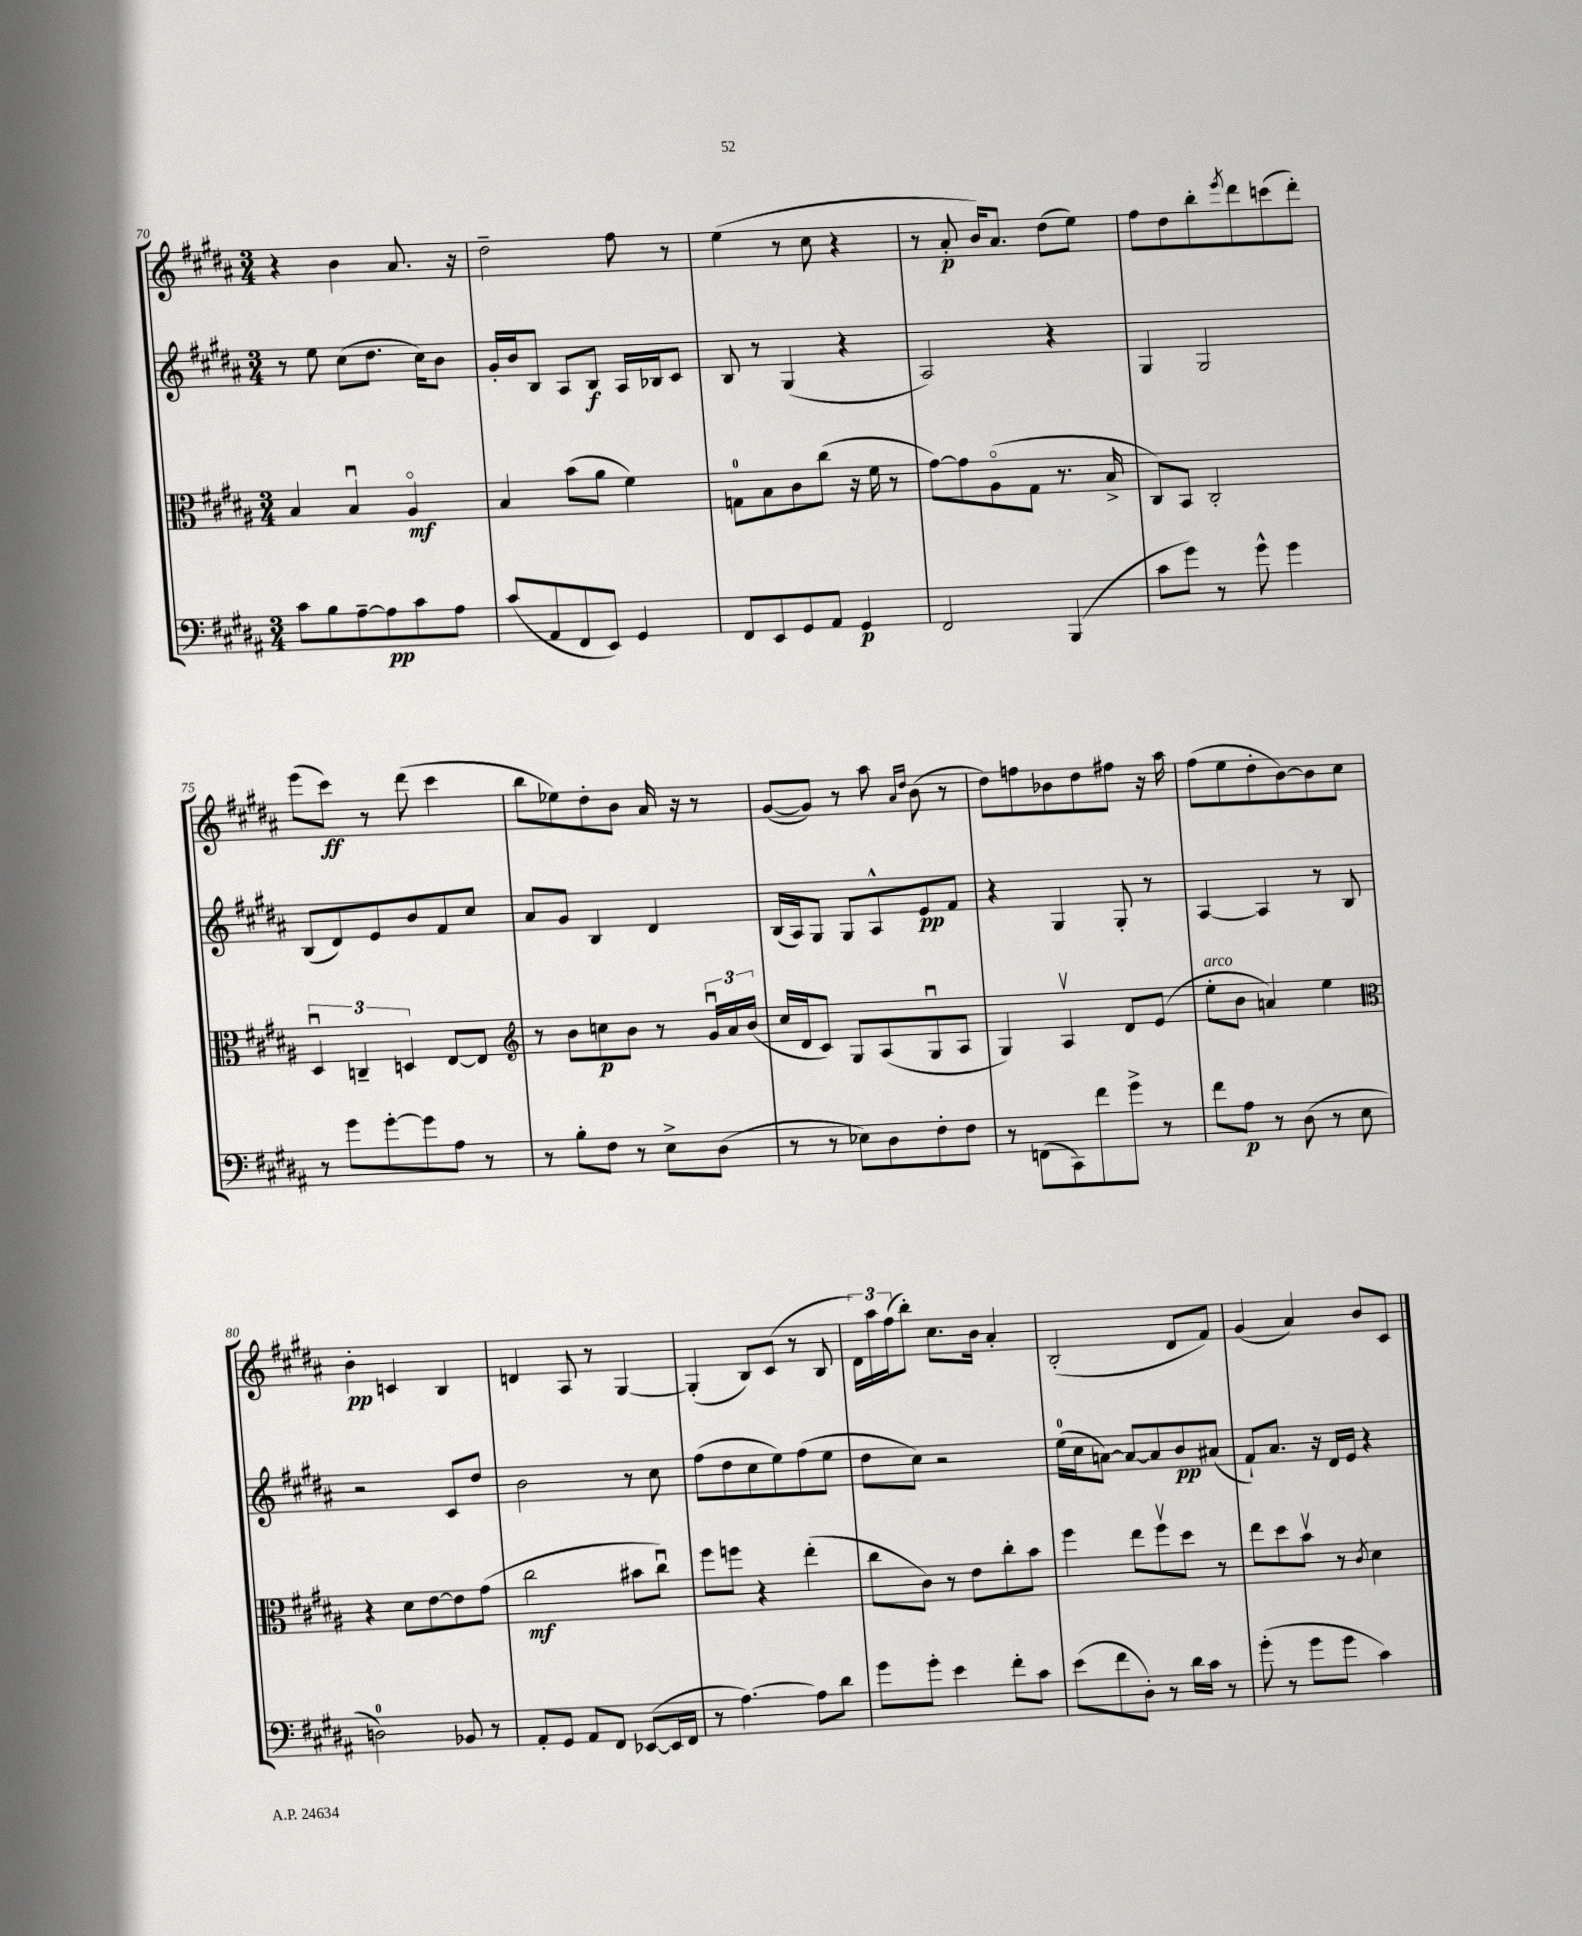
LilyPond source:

<<
\new StaffGroup <<
\new Staff = "s0" {
    \clef treble \key b \major \numericTimeSignature \time 3/4
    r4 b'4 ais'8. r16 |
    dis''2-- fis''8 r8 |
    e''4( r8 cis''8 r4 |
    r8 ais'8-.\p b'16) ais'8. dis''8( e''8) |
    fis''8 dis''8 b''8-. \acciaccatura { e'''8 } dis'''8 c'''8( dis'''8-.) |
    e'''8( cis'''8\ff) r8 dis'''8( cis'''4 |
    b''8 ees''8) dis''8-. b'8 ais'16 r16 r8 |
    gis'8~( gis'8) r8 ais''8 \grace { ais'16 dis''16 } b'8( r8 |
    dis''8) f''8 bes'8 dis''8 fis''8 r16 ais''16 |
    fis''8( e''8 dis''8-. b'8~) b'8 cis''8 |
    b'4-.\pp c'4 b4 |
    d'4 ais8 r8 gis4~ |
    gis4-.( b8) cis'8( r8 b8 |
    \tuplet 3/2 { dis'16) ais''16 fis''16( } b''8-.) cis''8. b'16 ais'4-. |
    b2-.( dis'8 fis'8) |
    gis'4( ais'4) b'8 cis'8 \bar "|." |
}
\new Staff = "s1" {
    \clef treble \key b \major \numericTimeSignature \time 3/4
    r8 e''8 cis''8( dis''8. cis''16) b'8 |
    gis'16-. b'16 b8 ais8 b8\f ais16 bes16 cis'8 |
    b8 r8 gis4( r4 |
    ais2) r4 |
    gis4 gis2 |
    b8( dis'8) e'8 b'8 fis'8 cis''8 |
    ais'8 gis'8 b4 dis'4 |
    b16( ais16) gis8 gis8 ais8-^ e'8\pp fis'8 |
    r4 gis4 gis8-. r8 |
    ais4~ ais4 r8 b8 |
    r2 cis'8 dis''8 |
    b'2 r8 cis''8 |
    fis''8( dis''8 cis''8 e''8) fis''8( e''8 |
    dis''8 cis''8) r2 |
    e''16-0( cis''16 a'8~) a'8~ a'8 b'8\pp ais'8( |
    fis'8-!) ais'8. r16 dis'16 e'16 r4 \bar "|." |
}
\new Staff = "s2" {
    \clef alto \key b \major \numericTimeSignature \time 3/4
    b4 b4\downbow ais4\flageolet\mf |
    b4 b'8( ais'8 fis'4) |
    g8-0 b8 cis'8 cis''8( r16 fis'16 r8 |
    gis'8~) gis'8 ais8\flageolet( gis8 r8. b16-> |
    cis8) b,8 cis2-. |
    \tuplet 3/2 { dis4\downbow c4-- d4 } e8~ e8 |
    \clef treble r8 b'8 c''8\p b'8 r8 \tuplet 3/2 { gis'16\downbow ais'16 b'16( } |
    cis''16 dis'16 cis'8) gis8 ais8( gis8\downbow ais8 |
    gis4) ais4\upbow dis'8 e'8( |
    e''8-.^\markup { \italic "arco" } b'8 a'4) e''4 |
    \clef alto r4 dis'8 e'8~ e'8 gis'8( |
    cis''2\mf bis'8 cis''8\downbow) |
    fis''8 f''8 r4 e''4-.( |
    cis''8 cis'8) r8 e'8 cis''8-. b'8 |
    fis''4 e''8 fis''8\upbow dis''8 r8 |
    e''8 dis''8 b'8\upbow r8 \acciaccatura { cis'8 } dis'4 \bar "|." |
}
\new Staff = "s3" {
    \clef bass \key b \major \numericTimeSignature \time 3/4
    cis'8 b8 ais8~-- ais8\pp cis'8 ais8 |
    cis'8( ais,8 fis,8 e,8) gis,4 |
    fis,8 e,8 gis,8 ais,8 gis,4\p |
    fis,2 b,,4( |
    cis'8 gis'8) r8 gis'8-^ gis'4 |
    r8 gis'8 gis'8~-. gis'8 ais8 r8 |
    r8 b8-. fis8 r8 e8-> dis8( |
    r8 r8 ees8) dis8 fis8-. fis8 |
    r8 f,8( cis,8) fis'8 gis'8-> r8 |
    fis'8 ais8\p r8 dis8( r8 e8 |
    d2-0) bes,8 r8 |
    ais,8-. gis,8 ais,8 fis,8 ees,8~( ees,16 fis,16 |
    r8 ais4.~) ais8 dis'8 |
    gis'8 gis'8-. e'4 fis'8-. cis'8 |
    e'8( fis'8 dis8-.) r8 dis'16 cis'16 r8 |
    gis'8-.( r8 gis'8 gis'8 cis'4) \bar "|." |
}
>>
>>
\layout { \context { \Score currentBarNumber = #70 } }
